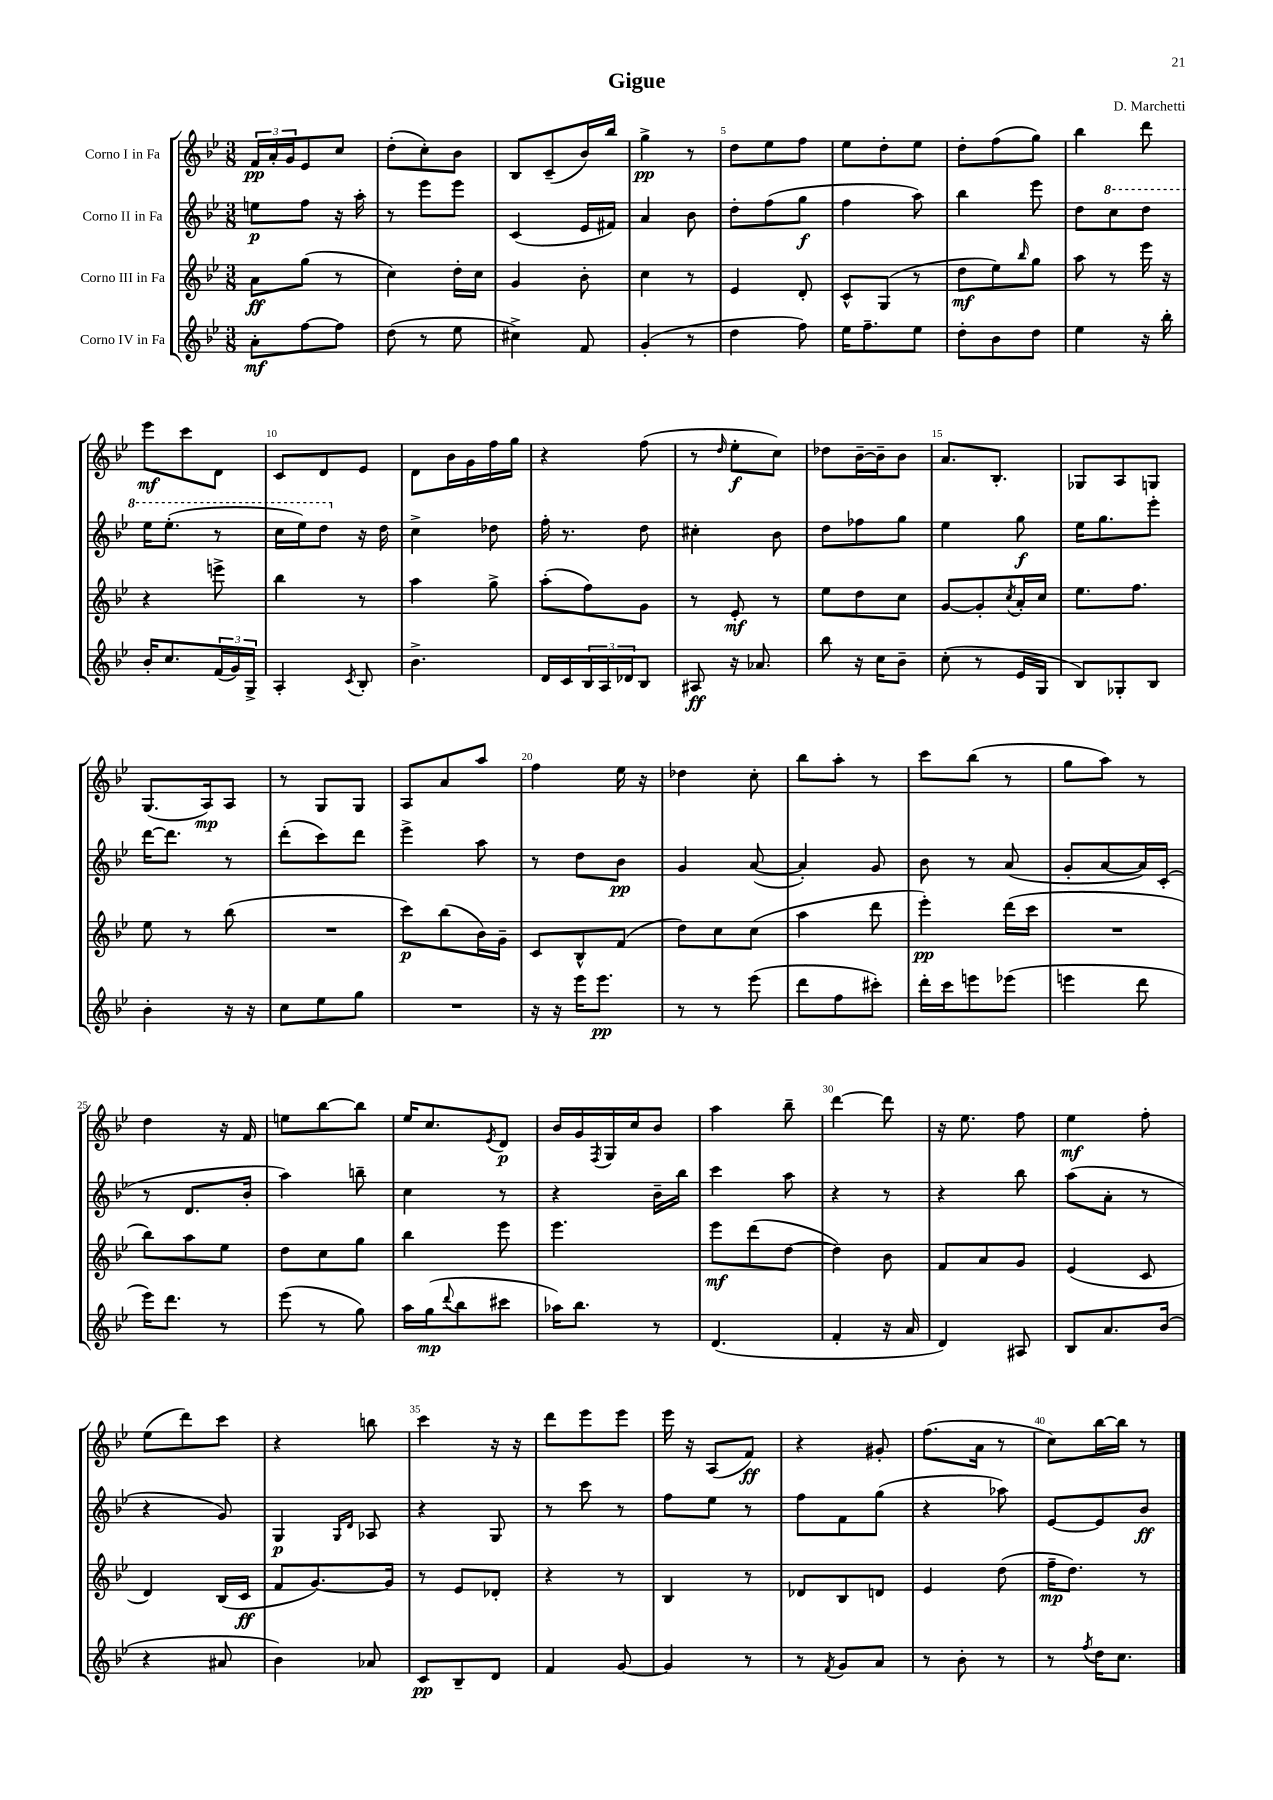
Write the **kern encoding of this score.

**kern	**kern	**kern	**kern
*staff4	*staff3	*staff2	*staff1
*clefG2	*clefG2	*clefG2	*clefG2
*k[b-e-]	*k[b-e-]	*k[b-e-]	*k[b-e-]
*M3/8	*M3/8	*M3/8	*M3/8
8a'	8a	8ee	24f
.	.	.	24a'
.	.	.	24g
[8ff	(8gg	8ff	8e-
8ff]	8r	16r	8cc
.	.	16aa'	.
=	=	=	=
(8dd	4cc)	8r	(8dd'
8r	.	8eee-	8cc')
8ee-	16dd'	8eee-	8b-
.	16cc	.	.
=	=	=	=
4cc#^)	4g	(4c	8B-
.	.	.	(8c~
8f	8b-'	16e-	16b-)
.	.	16f#)	16bb-
=	=	=	=
(4g'	4cc	4a	4gg^
8r	8r	8b-	8r
=	=	=	=
4dd	4e-	8dd'	8dd
.	.	(8ff	8ee-
8ff)	8d'	8gg	8ff
=	=	=	=
16ee-	8c^^	4ff	8ee-
8.ff~	.	.	.
.	(8G	.	8dd'
8ee-	8r	8aa)	8ee-
=	=	=	=
8dd'	8dd	4bb-	8dd'
8b-	8ee-)	.	(8ff
.	16qqbb-	.	.
8dd	8gg	8eee-	8gg)
=	=	=	=
4ee-	8aa	8dd	4bb-
.	8r	8ccc	.
16r	16eee-	8ddd	8ddd
16bb-'	16r	.	.
=	=	=	=
16b-'	4r	16eee-	8eee-
8.cc	.	(8.eee-'	.
.	.	.	8ccc
(24f	8eee^	8r	8d
24g)	.	.	.
24G^	.	.	.
=	=	=	=
4A'	4bb-	16ccc	8c
.	.	16eee-)	.
.	.	8ddd	8d
8qc	.	.	.
8B-'	8r	16r	8e-
.	.	16dd	.
=	=	=	=
4.b-^	4aa	4cc^	8d
.	.	.	16b-
.	.	.	16g
.	8gg^	8dd-	16ff
.	.	.	16gg
=	=	=	=
16d	(8aa'	16ff'	4r
16c	.	8.r	.
24B-	8ff)	.	.
24A	.	.	.
24d-	.	.	.
8B-	8g	8dd	(8ff
=	=	=	=
8A#	8r	4cc#'	8r
.	.	.	16qqdd
16r	8e-'	.	8ee-'
8.a-	.	.	.
.	8r	8b-	8cc)
=	=	=	=
8bb-	8ee-	8dd	8dd-
16r	8dd	8ff-	[16b-~
16cc	.	.	16b-~]
8b-~	8cc	8gg	8b-
=	=	=	=
(8cc'	[8g	4ee-	8.a
8r	8g']	.	.
.	.	.	8.B-'
.	8qcc	.	.
16e-	16a'	8gg	.
16G	16cc	.	.
=	=	=	=
8B-)	8.ee-	16ee-	8G-
.	.	8.gg	.
8G-'	.	.	8A
.	8.ff	.	.
8B-	.	8eee-'	8G
=	=	=	=
4b-'	8ee-	[16ddd	(8.G
.	.	8.ddd]	.
.	8r	.	.
.	.	.	16A)
16r	(8bb-	8r	8A
16r	.	.	.
=	=	=	=
8cc	4.r	(8ddd'	8r
8ee-	.	8ccc)	8G
8gg	.	8ddd	8G
=	=	=	=
4.r	8ccc)	4eee-^	8A
.	(8bb-	.	8a
.	16b-)	8aa	8aa
.	16g~	.	.
=	=	=	=
16r	8c	8r	4ff
16r	.	.	.
16eee-	8B-^^	8dd	.
8.eee-	.	.	.
.	(8f	8b-	16ee-
.	.	.	16r
=	=	=	=
8r	8dd)	4g	4dd-
8r	8cc	.	.
(8eee-	(8cc	([8a	8cc'
=	=	=	=
8ddd	4aa	4a'])	8bb-
8ff	.	.	8aa'
8ccc#')	8ddd	8g	8r
=	=	=	=
16ddd'	4eee-')	8b-	8ccc
16ccc	.	.	.
8eee	.	8r	(8bb-
(8eee-	(16ddd	(8a	8r
.	16ccc	.	.
=	=	=	=
4eee	4.r	8g'	8gg
.	.	[8a	8aa)
8ddd	.	16a])	8r
.	.	(16c'	.
=	=	=	=
16eee-)	8bb-)	8r	4dd
8.ddd	.	.	.
.	8aa	8.d	.
8r	8ee-	.	16r
.	.	16b-'	16f
=	=	=	=
(8eee-	8dd	4aa)	8ee
8r	8cc	.	[8bb-
8gg)	8gg	8bb~	8bb-]
=	=	=	=
16aa	4bb-	4cc	16ee-
(16gg	.	.	8.cc
8qqddd	.	.	.
8bb-	.	.	.
.	.	.	8qe-
8ccc#	8eee-	8r	8d
=	=	=	=
16aa-)	4.eee-	4r	16b-
8.bb-	.	.	16g
.	.	.	8qF
.	.	.	16G
.	.	.	16cc
8r	.	16b-~	8b-
.	.	16bb-	.
=	=	=	=
(4.d	8eee-	4ccc	4aa
.	(8ddd	.	.
.	[8dd	8aa	8bb-~
=	=	=	=
4f'	4dd])	4r	[4ddd
16r	8b-	8r	8ddd]
16a	.	.	.
=	=	=	=
4d)	8f	4r	16r
.	.	.	8.ee-
.	8a	.	.
8A#	8g	8bb-	8ff
=	=	=	=
8B-	(4e-	(8aa	4ee-
8.a	.	8a'	.
.	8c	8r	8ff'
(16b-	.	.	.
=	=	=	=
4r	4d)	4r	(8ee-
.	.	.	8ddd)
8a#	(16B-	8g)	8ccc
.	16c	.	.
=	=	=	=
4b-)	8f	4G	4r
.	[8.g)	.	.
.	.	16qqG	.
.	.	16qqd	.
8a-	.	8A-	8bb
.	16g]	.	.
=	=	=	=
8c	8r	4r	4ccc
8B-~	8e-	.	.
8d	8d-'	8G	16r
.	.	.	16r
=	=	=	=
4f	4r	8r	8ddd
.	.	8ccc	8eee-
[8g	8r	8r	8eee-
=	=	=	=
4g]	4B-	8ff	16eee-
.	.	.	16r
.	.	8ee-	(8A
8r	8r	8r	8f)
=	=	=	=
8r	8d-	8ff	4r
8qf	.	.	.
8g	8B-	8f	.
8a	8d	(8gg	8g#'
=	=	=	=
8r	4e-	4r	(8.ff
8b-'	.	.	.
.	.	.	16a
8r	(8dd	8aa-)	8r
=	=	=	=
8r	16ff~	[8e-	8cc)
.	8.dd)	.	.
8qff	.	.	.
16dd	.	8e-]	[16bb-
8.cc	.	.	16bb-]
.	8r	8b-	8r
==	==	==	==
*-	*-	*-	*-
